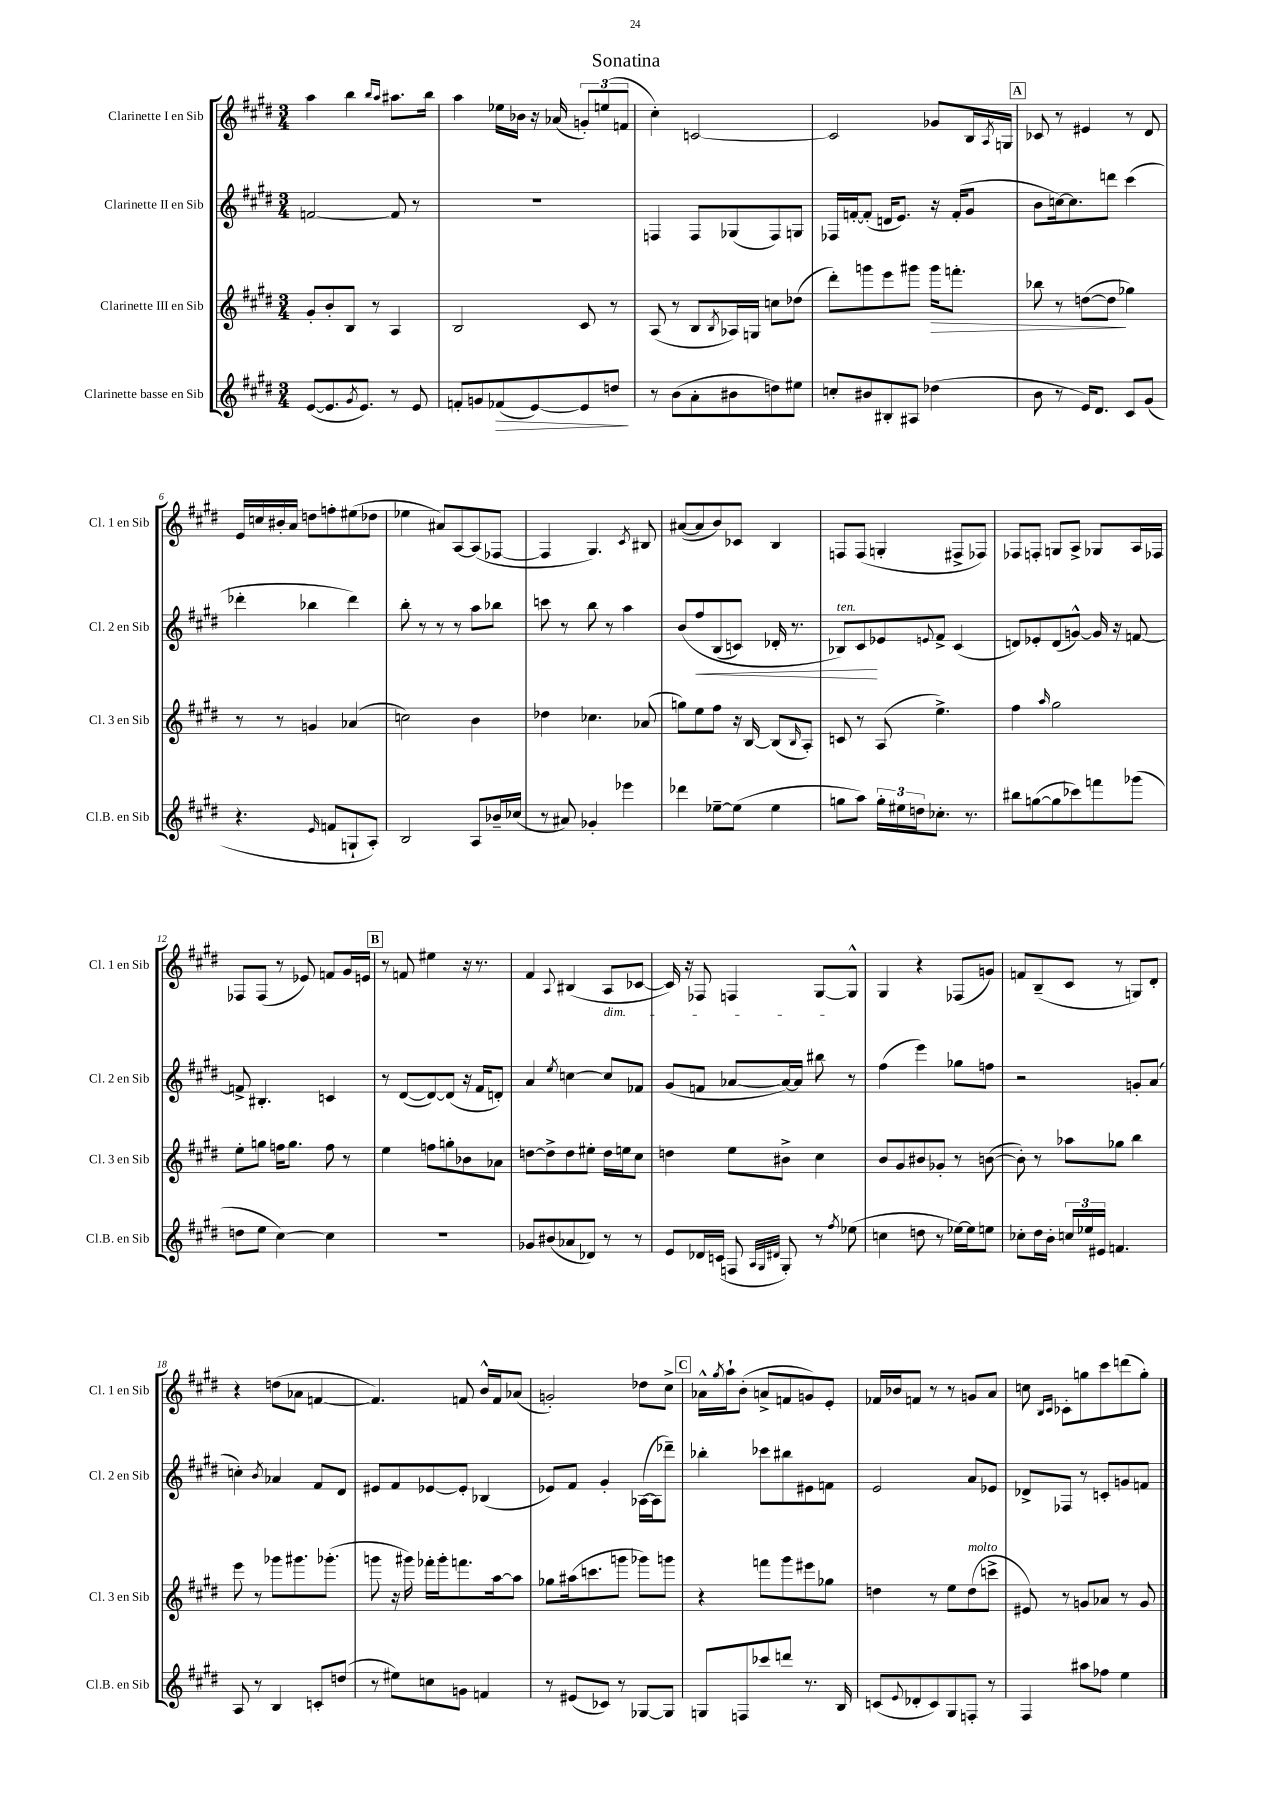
\header { title = "Sonatina" }
<<
\new StaffGroup <<
\new Staff = "s0" \with { instrumentName = "Clarinette I en Sib" shortInstrumentName = "Cl. 1 en Sib" } {
    \clef treble \key e \major \numericTimeSignature \time 3/4
    a''4 b''4 \grace { b''16 a''16 } ais''8. b''16 |
    a''4 ees''16 bes'16 r16 aes'16( \tuplet 3/2 { g'8-.) e''8( f'8 } |
    cis''4-.) c'2~ |
    c'2 ges'8 b16 \acciaccatura { a8 } g16 |
    \mark \markup { \box "A" } ces'8 r8 eis'4 r8 dis'8 |
    e'16 c''16 bis'16-. a'16 d''8 f''8-. eis''8( des''8 |
    ees''4 ais'8) a8~ a8( fes8~ |
    fes4 gis4.) \acciaccatura { cis'8 } bis8 |
    ais'8~( ais'8 b'8) ces'8 b4 |
    f8 f8( g4-. fis8-> fes8) |
    fes8 f8-. g8 a8-> ges8 a16 fes16 |
    fes8 fes8( r8 ees'8) f'8 gis'16 e'16 |
    \mark \markup { \box "B" } r8 f'8 eis''4 r16 r8. |
    fis'4 \appoggiatura { a8 } bis4( a8\dim ces'8~ |
    ces'16) r16 fes8 f4 gis8~\! gis8-^ |
    gis4 r4 fes8( g'8) |
    f'8 b8--( cis'8 r8 g8) dis'8-. |
    r4 d''8( aes'8 f'4~ |
    f'4.) f'8 b'16-^ f'16 aes'8( |
    g'2-.) des''8 cis''8-> |
    \mark \markup { \box "C" } aes'16-^ \acciaccatura { gis''8 } a''16-! b'8-.( a'8-> f'8 g'8) e'8-. |
    fes'16 bes'16 f'8 r8 r8 g'8 a'8 |
    c''8 \grace { b16 cis'16 } ces'8-. g''8 cis'''8 d'''8( g''8-.) \bar "|." |
}
\new Staff = "s1" \with { instrumentName = "Clarinette II en Sib" shortInstrumentName = "Cl. 2 en Sib" } {
    \clef treble \key e \major \numericTimeSignature \time 3/4
    f'2~ f'8 r8 |
    R2. |
    f4 f8 ges8( f8) g8 |
    fes16 f'16~-. f'8-.( d'16 e'8.) r16 f'16-.( gis'8 |
    \mark \markup { \box "A" } b'8 c''16~) c''8. d'''8 cis'''4( |
    des'''4-. bes''4 des'''4) |
    b''8-. r8 r8 r8 a''8 bes''8 |
    c'''8 r8 b''8 r8 a''4 |
    b'8\( fis''8\< b8( c'8) des'16-. r8. |
    bes8^\markup { \italic "ten." }\) cis'8\! ees'8 \appoggiatura { e'8 } fis'8-> cis'4( |
    d'8) ees'8-. d'8( g'8~-^) g'16 r16 f'8~ |
    f'8-> bis4.-. c'4 |
    \mark \markup { \box "B" } r8 dis'8~( dis'8~) dis'8( r16 fis'16 d'8-.) |
    a'4 \acciaccatura { e''8 } c''4~ c''8 fes'8 |
    gis'8( f'8 aes'8~ aes'16~) aes'16 bis''8 r8 |
    fis''4( e'''4) ges''8 f''8 |
    r2 g'8-. a'8( |
    c''4-.) \acciaccatura { b'8 } aes'4 fis'8 dis'8 |
    eis'8 fis'8 ees'8~ ees'8-. bes4( |
    ees'8) fis'8 gis'4-. aes16~( aes16 des'''8--) |
    \mark \markup { \box "C" } bes''4-. ces'''8 bis''8 eis'8 f'8 |
    e'2 a'8 ees'8 |
    des'8-> fes8 r8 c'8-. g'8 f'8 \bar "|." |
}
\new Staff = "s2" \with { instrumentName = "Clarinette III en Sib" shortInstrumentName = "Cl. 3 en Sib" } {
    \clef treble \key e \major \numericTimeSignature \time 3/4
    gis'8-. b'8-. b8 r8 a4 |
    b2 cis'8 r8 |
    a8( r8 b8 \acciaccatura { b8 } aes16) g16 c''8 des''8( |
    dis'''8-.) g'''8 e'''8 gis'''8 gis'''16\> f'''8.-. |
    \mark \markup { \box "A" } bes''8 r8 d''8~( d''8\! ges''4) |
    r8 r8 g'4 aes'4( |
    c''2) b'4 |
    des''4 ces''4. aes'8( |
    g''8) e''8 fis''8 r16 b16~ b8( \grace { b16 } a8-.) |
    c'8 r8 a8( e''4.->) |
    fis''4 \grace { a''16 } gis''2 |
    e''8-. g''8 f''16 g''8. f''8 r8 |
    \mark \markup { \box "B" } e''4 f''8 g''8-. bes'8 aes'8 |
    d''8~ d''8-> d''8 eis''8-. d''16 e''16 cis''8 |
    d''4 e''8 bis'8-> cis''4 |
    b'8 gis'8 bis'8 ges'8-. r8 b'8~( |
    b'8-.) r8 aes''8 ges''8 b''4 |
    e'''8 r8 ges'''8 gis'''8. ges'''8.-.( |
    g'''8 r16 gis'''16) fes'''16-. gis'''16-. f'''8. a''16~ a''8 |
    ges''8 ais''16( c'''8. g'''8 ges'''8) g'''8 |
    \mark \markup { \box "C" } r4 f'''8 gis'''8 eis'''8 ges''8 |
    d''4 r8 e''8 d''8^\markup { \italic "molto" }( c'''8-> |
    eis'8) r8 g'8 aes'8 r8 g'8 \bar "|." |
}
\new Staff = "s3" \with { instrumentName = "Clarinette basse en Sib" shortInstrumentName = "Cl.B. en Sib" } {
    \clef treble \key e \major \numericTimeSignature \time 3/4
    e'8~( e'8. \acciaccatura { gis'8 } e'8.) r8 e'8 |
    f'8-. g'8 fes'8\>( e'8~) e'8 d''8\! |
    r8 b'8( a'8-. bis'8 d''8) eis''8 |
    c''8-. bis'8 bis8-. ais8 des''4( |
    \mark \markup { \box "A" } b'8 r8 e'16) dis'8. cis'8 gis'8( |
    r4. \grace { e'16 } f'8 g8-! a8-.) |
    b2 a8 bes'16-- ces''16( |
    r8 ais'8) ges'4-. ees'''4 |
    des'''4 ees''8~-- ees''8( ees''4 |
    g''8 a''8) \tuplet 3/2 { g''16-. eis''16 d''16 } ces''8.-. r8. |
    bis''8 g''8~( g''8 ces'''8) f'''8 ges'''8( |
    d''8 e''8 cis''4~) cis''4 |
    \mark \markup { \box "B" } R2. |
    ges'8 bis'8( aes'8 des'8) r8 r8 |
    e'8 des'16 c'16( f8 \grace { a32 gis32 dis'32 } gis8-.) r8 \acciaccatura { fis''8 } ees''8( |
    c''4 d''8 r8 ees''16~) ees''16 e''8 |
    ces''8-. dis''16 b'16-. \tuplet 3/2 { c''16 ees''16 eis'16 } f'4. |
    a8 r8 b4 c'8-. d''8( |
    r8 eis''8) c''8 g'8 f'4 |
    r8 eis'8( ces'8) r8 ges8~ ges8 |
    \mark \markup { \box "C" } g8 f8 ces'''8 d'''8 r8. b16 |
    c'8( \appoggiatura { e'8 } des'8-. c'8) gis8 f8-. r8 |
    fis4 ais''8 fes''8 e''4 \bar "|." |
}
>>
>>
